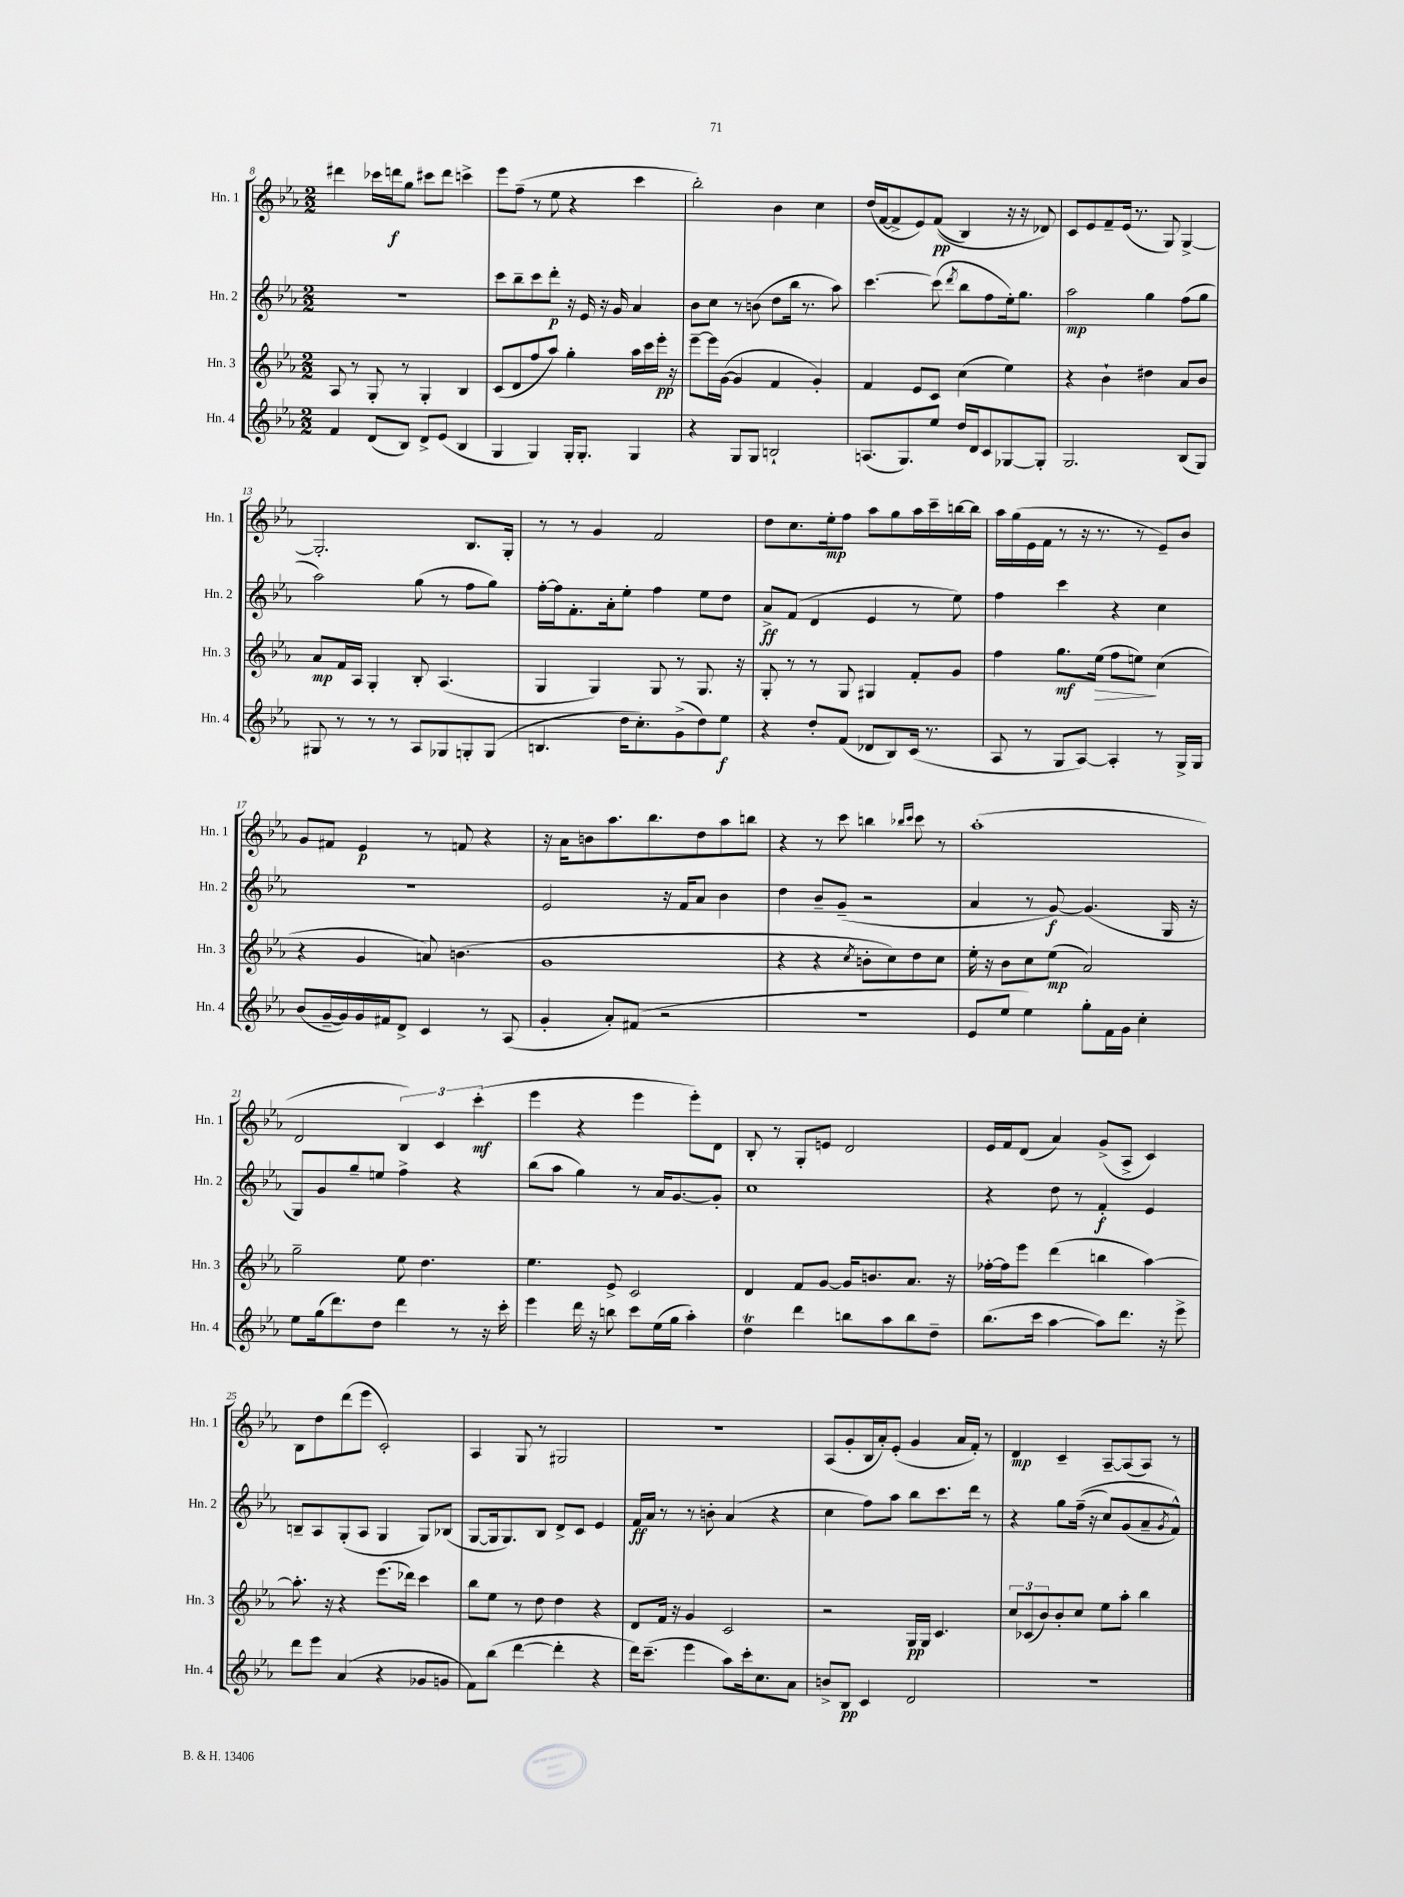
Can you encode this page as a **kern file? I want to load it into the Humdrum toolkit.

**kern	**dynam	**kern	**dynam	**kern	**dynam	**kern	**dynam
*part4	*part4	*part3	*part3	*part2	*part2	*part1	*part1
*staff4	*staff4	*staff3	*staff3	*staff2	*staff2	*staff1	*staff1
*I"Hn. 4	*	*I"Hn. 3	*	*I"Hn. 2	*	*I"Hn. 1	*
*I'Hn. 4	*	*I'Hn. 3	*	*I'Hn. 2	*	*I'Hn. 1	*
*clefG2	*	*clefG2	*	*clefG2	*	*clefG2	*
*k[b-e-a-]	*	*k[b-e-a-]	*	*k[b-e-a-]	*	*k[b-e-a-]	*
*M2/2	*	*M2/2	*	*M2/2	*	*M2/2	*
=8	=8	=8	=8	=8	=8	=8	=8
4f/	.	8A-/	.	1r	.	4ddd#X\	.
.	.	8r	.	.	.	.	.
(8d/L	.	8G'/	.	.	.	16ccc-X\LL	.
.	.	.	.	.	.	16dddn\J	f
8B-/J)	.	8r	.	.	.	8gg\J	.
8d^/L	.	4G'/	.	.	.	8ccc#X\L	.
(8e-/J	.	.	.	.	.	8ddd\J	.
4B-/	.	4B-/	.	.	.	4cccn^\	.
=9	=9	=9	=9	=9	=9	=9	=9
4G/	.	(8c/L	.	8ccc\L	.	8eee-\L	.
.	.	8d/	.	8bb-~\	.	(8ff~\J	.
4G/)	.	8ff/	.	8ccc\	.	8r	.
.	.	8aa-/J)	.	8ddd'\J	p	8ee-\	.
16G'/KL	.	4gg'\	.	16r	.	4r	.
8.G'/J	.	.	.	16e-/	.	.	.
.	.	.	.	16r	.	.	.
.	.	.	.	16g/	.	.	.
4G/	.	16aa-\LL	.	4a-/	.	4ccc\	.
.	.	16ccc\	.	.	.	.	.
.	.	16eee-'\JJ	pp	.	.	.	.
.	.	16r	.	.	.	.	.
=10	=10	=10	=10	=10	=10	=10	=10
4r	.	[8eee-~\L	.	8b-\L	.	2bb-'\)	.
.	.	16eee-\L]	.	8cc\J	.	.	.
.	.	([16g\JJ	.	.	.	.	.
8G/L	.	4g/]	.	8r	.	.	.
8G/J	.	.	.	(8bn\	.	.	.
2Bn`/	.	4f/	.	8dd\L	.	4b-\	.
.	.	.	.	16bb-\Jk	.	.	.
.	.	.	.	8.r	.	.	.
.	.	4g'/)	.	.	.	4cc\	.
.	.	.	.	8aa-\)	.	.	.
=11	=11	=11	=11	=11	=11	=11	=11
(8.An/L	.	4f/	.	[4.ccc\	.	(16dd/LL	.
.	.	.	.	.	.	[16f/J	.
.	.	.	.	.	.	8f^/]	.
8.G/)	.	.	.	.	.	.	.
.	.	8e-/L	.	.	.	8e-/)	.
8ee-/J	.	8c/J	.	(8ccc\]	.	((8f/J	pp
.	.	.	.	8qddd/	.	.	.
16dd/LL	.	(4cc\	.	8bb-\L	.	4B-/)	.
16d/J	.	.	.	.	.	.	.
8c/	.	.	.	8ff\	.	.	.
[8G-X/	.	4ee-\)	.	16ee-'\k)	.	16r	.
.	.	.	.	8.gg\J	.	16r	.
8G-'/J]	.	.	.	.	.	8d-X/)	.
=12	=12	=12	=12	=12	=12	=12	=12
2.G/	.	4r	.	2aa-\	mp	8c/L	.
.	.	.	.	.	.	8e-/	.
.	.	4b-`\	.	.	.	8f~/	.
.	.	.	.	.	.	(16e-/Jk	.
.	.	.	.	.	.	8.r	.
.	.	4dd#X\	.	4gg\	.	.	.
.	.	.	.	.	.	8G/)	.
(8B-/L	.	8a-/L	.	(8ff\L	.	[4G^/	.
8G/J)	.	8b-/J	.	8gg\J	.	.	.
!!LO:LB:g=z
=13	=13	=13	=13	=13	=13	=13	=13
8G#X/	.	8a-/L	mp	2aa-\)	.	2.G'/]	.
8r	.	16f/L	.	.	.	.	.
.	.	16A-/JJ	.	.	.	.	.
8r	.	4G'/	.	.	.	.	.
8r	.	.	.	.	.	.	.
8A-/L	.	8B-'/	.	(8gg\	.	.	.
8G-X/	.	(4.A-/	.	8r	.	.	.
8Gn'/	.	.	.	8ff\L	.	8.B-/L	.
(8G/J	.	.	.	8gg\J)	.	.	.
.	.	.	.	.	.	16G'/Jk	.
=14	=14	=14	=14	=14	=14	=14	=14
4.Bn/	.	4G/	.	[16ff'\LL	.	8r	.
.	.	.	.	16ff\J]	.	.	.
.	.	.	.	8.f'\	.	8r	.
.	.	4G/)	.	.	.	4g/	.
.	.	.	.	16a-'\k	.	.	.
16dd\KL	.	.	.	8ee-'\J	.	.	.
8.cc'\)	.	.	.	.	.	.	.
.	.	8G/	.	4ff\	.	2f/	.
(8g^\	.	8r	.	.	.	.	.
8dd\)	.	8.G/	.	8ee-\L	.	.	.
8ee-\J	f	.	.	8dd\J	.	.	.
.	.	16r	.	.	.	.	.
=15	=15	=15	=15	=15	=15	=15	=15
4r	.	8G'/	.	8a-^/L	ff	8dd\L	.
.	.	8r	.	(8f/J	.	8.cc\	.
8dd'/L	.	8r	.	4d/	.	.	.
.	.	.	.	.	.	16ee-'\k	mp
(8f/J	.	8G/	.	.	.	8ff\J	.
8d-X/L	.	4G#X/	.	4e-/	.	8aa-\L	.
8B-/)	.	.	.	.	.	8gg\	.
(16c/Jk	.	8f'/L	.	8r	.	16aa-\L	.
8.r	.	.	.	.	.	16ccc~\	.
.	.	8g/J	.	8ee-\)	.	[16bbn\	.
.	.	.	.	.	.	16bb\JJ]	.
=16	=16	=16	=16	=16	=16	=16	=16
8A-/	.	4ff\	.	4ff\	.	16aa-\LL	.
.	.	.	.	.	.	(16gg\	.
8r	.	.	.	.	.	16e-\	.
.	.	.	.	.	.	16f\JJ	.
8G/L	.	8.gg\L	mf	4ccc\	.	8r	.
[8A-/J)	.	.	.	.	.	16r	.
!	!	!	!LO:HP:b	!	!	!	!
.	.	(16ee-\Jk	>	.	.	8.r	.
4A-'/]	.	8ff\L	.	4r	.	.	.
.	.	8een\J)	.	.	.	8r	.
8r	.	(4cc\	]	4cc\	.	8e-~/L)	.
16G^/LL	.	.	.	.	.	8b-/J	.
16G/JJ	.	.	.	.	.	.	.
!!LO:LB:g=z
=17	=17	=17	=17	=17	=17	=17	=17
(8b-/L	.	4r	.	1r	.	8g/L	.
[16g~/L	.	.	.	.	.	8f#X/J	.
16g/])	.	.	.	.	.	.	.
16g/	.	4g/	.	.	.	4e-/	p
16f#X/J	.	.	.	.	.	.	.
8d^/J	.	.	.	.	.	.	.
4c/	.	8an/)	.	.	.	8r	.
.	.	(4.bn\	.	.	.	8fn/	.
8r	.	.	.	.	.	4r	.
(8A-/	.	.	.	.	.	.	.
=18	=18	=18	=18	=18	=18	=18	=18
4g'/	.	1g	.	2e-/	.	16r	.
.	.	.	.	.	.	16a-\KL	.
.	.	.	.	.	.	8bn\	.
8a-'/L)	.	.	.	.	.	8.aa-\	.
(8f#X/J	.	.	.	.	.	.	.
.	.	.	.	.	.	8.bb-\	.
2r	.	.	.	16r	.	.	.
.	.	.	.	16f/KL	.	.	.
.	.	.	.	8a-/J	.	8dd\	.
.	.	.	.	4b-\	.	8aa-\	.
.	.	.	.	.	.	8bbn\J	.
=19	=19	=19	=19	=19	=19	=19	=19
1r	.	4r	.	4dd\	.	4r	.
.	.	4r	.	8b-~/L	.	8r	.
.	.	.	.	(8g~/J	.	8ccc\	.
.	.	8qcc/	.	.	.	.	.
.	.	8bn'\L	.	2r	.	4bbn\	.
.	.	8cc\)	.	.	.	.	.
.	.	.	.	.	.	16qqbb-X/LL	.
.	.	.	.	.	.	16qqccc/JJ	.
.	.	8dd\	.	.	.	8ccc\	.
.	.	8cc\J	.	.	.	8r	.
=20	=20	=20	=20	=20	=20	=20	=20
8e-/L	.	16ee-'\	.	4a-/	.	(1aa-'	.
.	.	16r	.	.	.	.	.
8ee-/J	.	8b-\L	.	.	.	.	.
4ee-\)	.	8cc\	.	8r	.	.	.
.	.	(8ee-\J	mp	[8g/)	f	.	.
8gg'\L	.	2a-/)	.	(4.g/]	.	.	.
16f\L	.	.	.	.	.	.	.
16g\JJ	.	.	.	.	.	.	.
4cc'\	.	.	.	.	.	.	.
.	.	.	.	16G/	.	.	.
.	.	.	.	16r	.	.	.
!!LO:LB:g=z
=21	=21	=21	=21	=21	=21	=21	=21
8ee-\L	.	2gg~\	.	8G/L)	.	2d/	.
(16gg\k	.	.	.	8g/	.	.	.
8.ddd\)	.	.	.	.	.	.	.
.	.	.	.	8gg~/	.	.	.
8dd\J	.	.	.	8een/J	.	.	.
4ddd\	.	8ee-\	.	4ff^\	.	6B-/)	.
.	.	4.dd\	.	.	.	.	.
.	.	.	.	.	.	6c/	.
8r	.	.	.	4r	.	.	.
.	.	.	.	.	.	(6ccc'\	mf
16r	.	.	.	.	.	.	.
16ccc'\	.	.	.	.	.	.	.
=22	=22	=22	=22	=22	=22	=22	=22
4eee-\	.	4.ee-\	.	(8bb-\L	.	4eee-\	.
.	.	.	.	8aa-\J	.	.	.
16ddd\	.	.	.	4gg\)	.	4r	.
16r	.	.	.	.	.	.	.
8bbn\	.	8e-^/	.	.	.	.	.
8ccc\L	.	2c/	.	8r	.	4eee-\	.
(16ee-\L	.	.	.	16a-/KL	.	.	.
16gg\JJ	.	.	.	[8.g/	.	.	.
4aa-'\)	.	.	.	.	.	8eee-'\L)	.
.	.	.	.	8g'/J]	.	8d\J	.
=23	=23	=23	=23	=23	=23	=23	=23
4ddt\	.	4d/	.	1cc	.	8B-'/	.
.	.	.	.	.	.	8r	.
4ddd\	.	8f/L	.	.	.	8G'/L	.
.	.	[8g/J	.	.	.	8en/J	.
8bbn\L	.	16g/KL]	.	.	.	2d/	.
.	.	8.bn/	.	.	.	.	.
8aa-\	.	.	.	.	.	.	.
8bb\	.	8.a-/J	.	.	.	.	.
8dd~\J	.	.	.	.	.	.	.
.	.	16r	.	.	.	.	.
=24	=24	=24	=24	=24	=24	=24	=24
(8.bb-\L	.	[16ff-X'\LL	.	4r	.	16e-/LL	.
.	.	16ff-\J]	.	.	.	16f/J	.
.	.	8eee-\J	.	.	.	(8d/J	.
16ccc\Jk	.	.	.	.	.	.	.
[4aa-\	.	(4ddd\	.	8dd\	.	4a-/)	.
.	.	.	.	8r	.	.	.
8aa-\L])	.	4bbn\	.	4f'/	f	(8g^/L	.
8.ddd\J	.	.	.	.	.	8A-^/J	.
.	.	[4aa-\)	.	4e-/	.	4c/)	.
16r	.	.	.	.	.	.	.
8eee-^\	.	.	.	.	.	.	.
!!LO:LB:g=z
=25	=25	=25	=25	=25	=25	=25	=25
8ddd\L	.	8.aa-'\]	.	8Bn~/L	.	8B-\L	.
8eee-\J	.	.	.	8A-/	.	8dd\	.
.	.	16r	.	.	.	.	.
(4a-/	.	4r	.	(8G'/	.	(8ddd\	.
.	.	.	.	8A-/J	.	8eee-\J	.
4r	.	(8.eee-\L	.	4G/	.	2c'/)	.
.	.	16ddd-X\Jk)	.	.	.	.	.
8g-X/L	.	4ccc\	.	8G/L)	.	.	.
8gn/J	.	.	.	(8B-X/J	.	.	.
=26	=26	=26	=26	=26	=26	=26	=26
8f\L)	.	8bb-\L	.	[8G/L	.	4A-/	.
(8bb-\J	.	8ee-\J	.	16G/k]	.	.	.
.	.	.	.	8.G/)	.	.	.
[4ddd\	.	8r	.	.	.	8G/	.
.	.	8dd\	.	8B-/J	.	8r	.
4ddd'\]	.	4dd\	.	8d^/L	.	2G#X/	.
.	.	.	.	8c/J	.	.	.
4r	.	4r	.	4e-/	.	.	.
=27	=27	=27	=27	=27	=27	=27	=27
16ddd\KL)	.	8d/L	.	16f/LL	ff	1r	.
(8.ccc~\J	.	.	.	16a-/JJ	.	.	.
.	.	16f/Jk	.	8r	.	.	.
.	.	16r	.	.	.	.	.
4eee-\	.	4g/	.	8r	.	.	.
.	.	.	.	8bn'\	.	.	.
8aa-\L)	.	2c/	.	(4a-/	.	.	.
16ccc'\k	.	.	.	.	.	.	.
8.cc\	.	.	.	.	.	.	.
.	.	.	.	4r	.	.	.
8a-\J	.	.	.	.	.	.	.
=28	=28	=28	=28	=28	=28	=28	=28
8bn^/L	.	2r	.	4cc\	.	(8A-/L	.
8B-/J	pp	.	.	.	.	8g'/	.
4c/	.	.	.	8ff\L)	.	16B-/L	.
.	.	.	.	.	.	16a-'/J)	.
.	.	.	.	8aa-\J	.	(8e-'/J	.
2d/	.	16G/LL	pp	8bb-\L	.	4g/	.
.	.	16G/JJ	.	.	.	.	.
.	.	4.c/	.	8.ccc\	.	.	.
.	.	.	.	.	.	16a-/LL	.
.	.	.	.	16ddd\Jk	.	16f'/JJ)	.
.	.	.	.	8r	.	8r	.
=29	=29	=29	=29	=29	=29	=29	=29
1r	.	12cc/L	.	4r	.	4d/	mp
.	.	(12c-X/	.	.	.	.	.
.	.	12b-/)	.	.	.	.	.
.	.	8b-'/	.	8gg\L	.	4c~/	.
.	.	8cc/J	.	((16ff~\Jk	.	.	.
.	.	.	.	16r	.	.	.
.	.	8ee-\L	.	8cc/L)	.	[8A-~/L	.
.	.	8aa-'\J	.	(8g/	.	(8A-/]	.
.	.	4bb-\	.	8a-~/	.	8A-/J)	.
.	.	.	.	8qg/	.	.	.
.	.	.	.	8f^^/J))	.	8r	.
==	==	==	==	==	==	==	==
*-	*-	*-	*-	*-	*-	*-	*-
